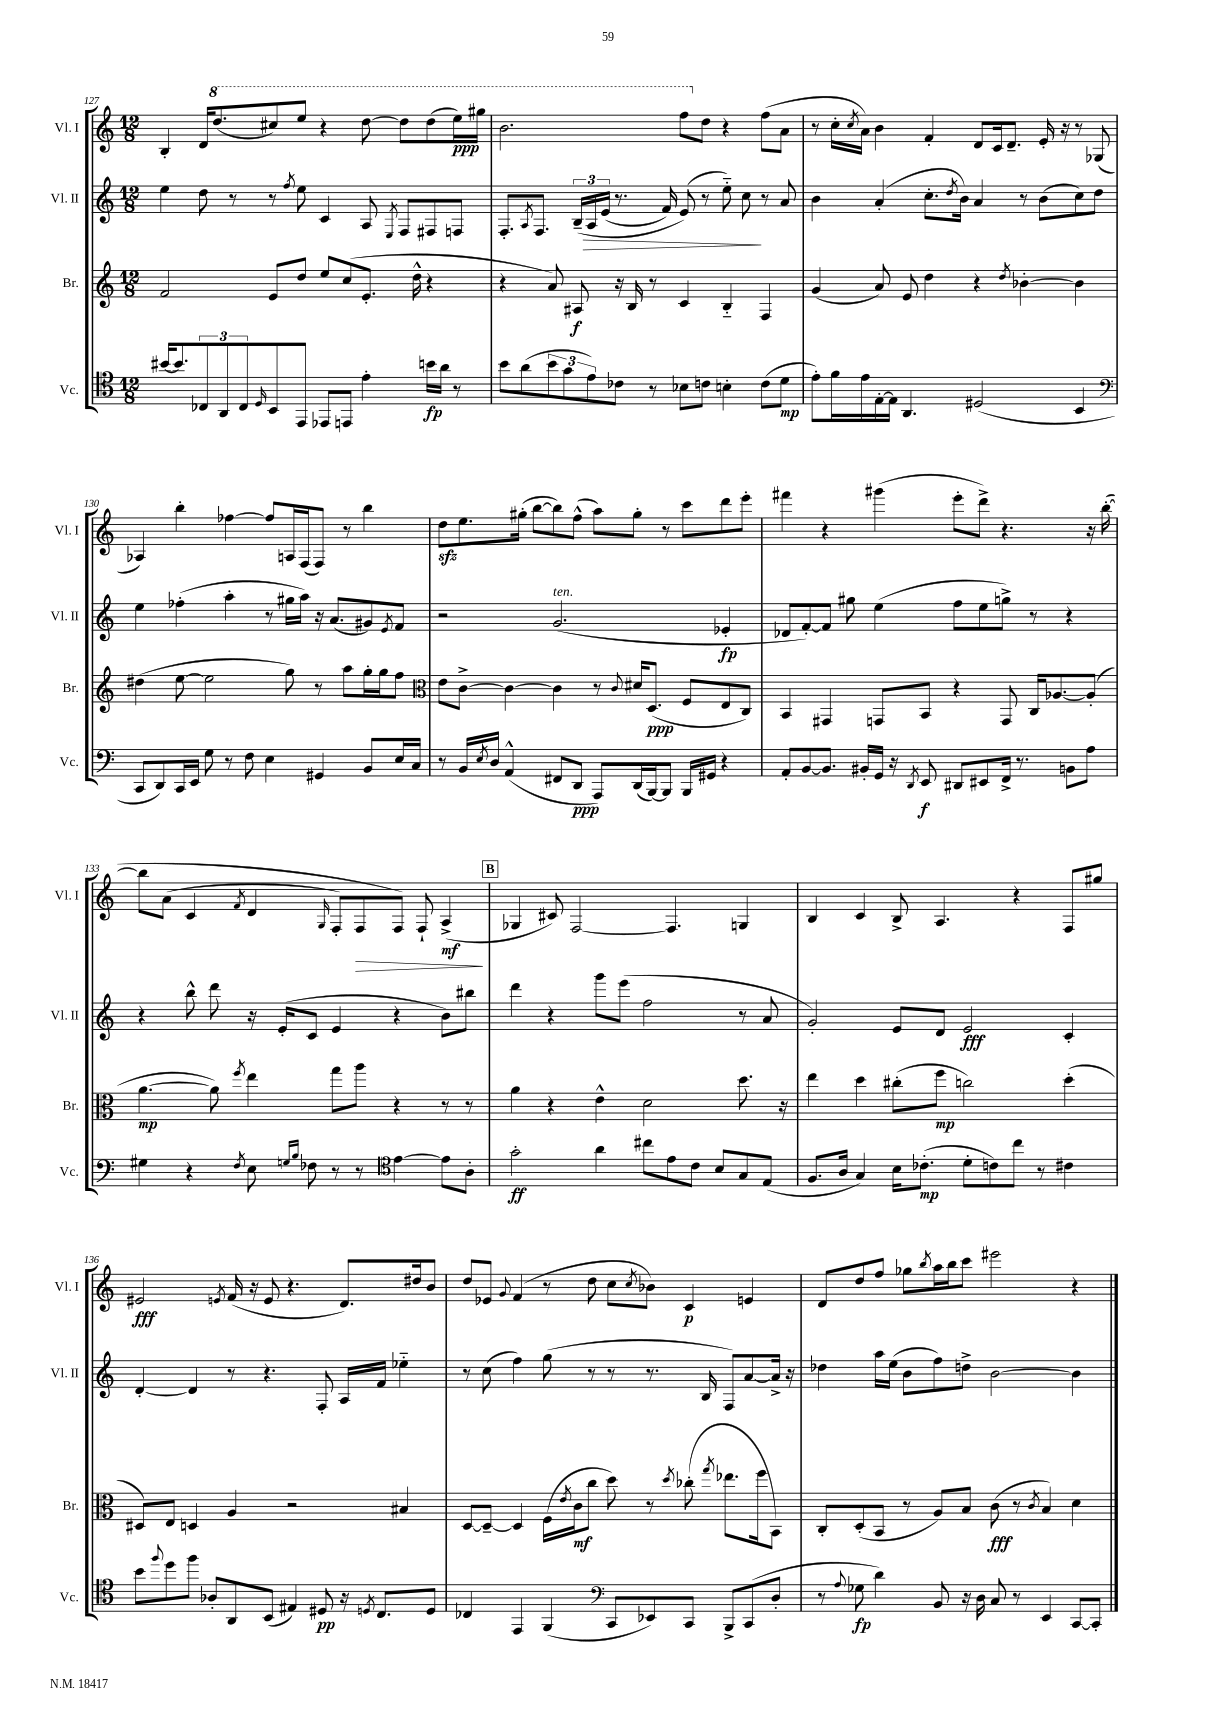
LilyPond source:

<<
\new StaffGroup <<
\new Staff = "s0" \with { instrumentName = "Vl. I" shortInstrumentName = "Vl. I" } {
    \clef treble \key c \major \numericTimeSignature \time 12/8
    b4-. d'16 \ottava #1 d'''8.( cis'''8) e'''8 r4 d'''8~ d'''8 d'''8( e'''16\ppp) gis'''16 |
    b''2. f'''8 \ottava #0 d''8 r4 f''8( a'8 |
    r8 c''16-. \acciaccatura { c''8 } a'16) b'4 f'4-. d'8 c'16 d'8.-- e'16-. r16 r8 ges8( |
    aes4) b''4-. fes''4~ fes''8 a16 f16( f8) r8 b''4 |
    d''8\sfz e''8. gis''16-.( b''8~ b''8) f''8-^( a''8) gis''8-. r8 c'''8 d'''8 e'''8-. |
    fis'''4 r4 gis'''4( e'''8-. d'''8->) r4. r16 b''16~-.\( |
    b''8 a'8( c'4 \acciaccatura { f'8 } d'4 \grace { g16 } f8-.) f8\> f8\) f8-! a4->\mf\!( |
    \mark \markup { \box "B" } ges4 cis'8) f2~ f4. g4 |
    b4 c'4 b8-> a4. r4 f8 gis''8 |
    eis'2\fff \acciaccatura { e'8 } f'16( r16 e'8 r4. d'8.) dis''16 b'8 |
    d''8 ees'8 \appoggiatura { g'8 } f'4( r8 d''8 c''8 \acciaccatura { c''8 } bes'8) c'4\p e'4 |
    d'8 d''8 f''8 ges''8 \acciaccatura { b''8 } a''16 b''16 c'''8 eis'''2 r4 \bar "|." |
}
\new Staff = "s1" \with { instrumentName = "Vl. II" shortInstrumentName = "Vl. II" } {
    \clef treble \key c \major \numericTimeSignature \time 12/8
    e''4 d''8 r8 r8 \acciaccatura { f''8 } e''8 c'4 a8 \acciaccatura { e8 } f8 fis8 f8 |
    f8.-. \acciaccatura { a8 } f8. \tuplet 3/2 { b16--\( a16\> e'16( } r8. f'16) e'8(\) r8 e''8-_) c''8\! r8 a'8 |
    b'4 a'4-.( c''8.-. \acciaccatura { d''8 } b'16) a'4 r8 b'8( c''8) d''8 |
    e''4 fes''4-.( a''4-. r8 gis''16 a''16) r16 a'8.( gis'8) \acciaccatura { e'8 } f'8 |
    r2 g'2.^\markup { \italic "ten." }( ees'4-.\fp |
    des'8 f'8~-.) f'8 gis''8 e''4( f''8 e''8 g''8->) r8 r4 |
    r4 b''8-^ d'''8 r16 e'16-.( c'8 e'4 r4 b'8) bis''8 |
    \mark \markup { \box "B" } d'''4 r4 g'''8 e'''8( f''2 r8 a'8 |
    g'2-.) e'8 d'8 e'2\fff c'4-. |
    d'4~-. d'4 r8 r4. f8-. a16 f'16 ees''4-_ |
    r8 c''8( f''4) g''8( r8 r8 r8. b16 f8) a'8~ a'16-> r16 |
    des''4 a''16 e''16( b'8 f''8) d''8-> b'2~ b'4 \bar "|." |
}
\new Staff = "s2" \with { instrumentName = "Br." shortInstrumentName = "Br." } {
    \clef treble \key c \major \numericTimeSignature \time 12/8
    f'2 e'8 d''8 e''8 c''8( e'8.-. d''16-^ r4 |
    r4 a'8) ais8\f r16 b16 r8 c'4 b4-_ f4 |
    g'4( a'8) e'8 d''4 r4 \acciaccatura { d''8 } bes'4~-. bes'4 |
    dis''4( e''8~ e''2 g''8) r8 a''8 g''16-. g''16 f''8 |
    \clef alto e'8 c'8~-> c'4~ c'4 r8 \appoggiatura { c'8 } dis'16 d8.\ppp( f8 e8 c8) |
    b,4 gis,4 g,8 b,8 r4 g,8 c16 aes8.~ aes8-.( |
    a'4.~\mp a'8) \acciaccatura { f''8 } e''4 g''8 a''8 r4 r8 r8 |
    \mark \markup { \box "B" } a'4 r4 e'4-^ d'2 d''8. r16 |
    e''4 d''4 cis''8-.( f''8\mp c''2) d''4-.( |
    dis8) e8 d4 a4 r2 bis4 |
    d8~ d8~-- d4 f16( \acciaccatura { e'8 } c'16\mf c''8 d''8) r8 \acciaccatura { d''8 } ces''8-.( \acciaccatura { g''8 } ees''8. f''16 b,8) |
    c8-. d8-.( b,8 r8 a8) b8 c'8\fff( r8 \acciaccatura { c'8 } b4) d'4 \bar "|." |
}
\new Staff = "s3" \with { instrumentName = "Vc." shortInstrumentName = "Vc." } {
    \clef tenor \key c \major \numericTimeSignature \time 12/8
    bis'16~ bis'8. \tuplet 3/2 { ces8 a,8 ces8 } \grace { d16 } b,8 e,8 ees,8 e,8 e'4-. b'16\fp a'16 r8 |
    b'8 a'8( \tuplet 3/2 { b'8 g'8 e'8) } ces'8 r8 bes8 c'8 b4-. c'8( d'8\mp |
    e'8-.) f'16 e'16 e16~-. e16 a,4. dis2( b,4 |
    \clef bass c,8 d,8) c,16 e,16 g8 r8 f8 e4 gis,4 b,8 e16 c16 |
    r8 b,16 \acciaccatura { e8 } d16 a,4-^( fis,8 d,8\ppp a,,8) d,16( b,,16~) b,,8 b,,16 gis,16 r4 |
    a,8-. b,8~ b,8. bis,16-. g,16 r16 \acciaccatura { d,8 } e,8\f dis,8 eis,8 f,16-> r8. b,8 a8 |
    gis4 r4 \acciaccatura { f8 } e8 \grace { g16 b16 } fes8 r8 r8 \clef tenor e'4~ e'8 a8-. |
    \mark \markup { \box "B" } g'2-.\ff a'4 cis''8 e'8 c'8 b8 g8 e8( |
    f8. a16 g4) b16 ces'8.-.\mp( d'8-. c'8) c''8 r8 cis'4 |
    b'8 \appoggiatura { f''8 } d''8 f''8 aes8-. a,8 b,8( eis4) dis8\pp r16 \acciaccatura { d8 } c8. d8 |
    ces4 e,4 f,4( \clef bass c,8 ees,8) c,8 b,,8-> c,8( d8-. |
    r8 \appoggiatura { a8 } ges8\fp d'4) b,8 r16 d16 c8 r8 e,4 c,8~ c,8-. \bar "|." |
}
>>
>>
\layout { \context { \Score currentBarNumber = #127 } }
